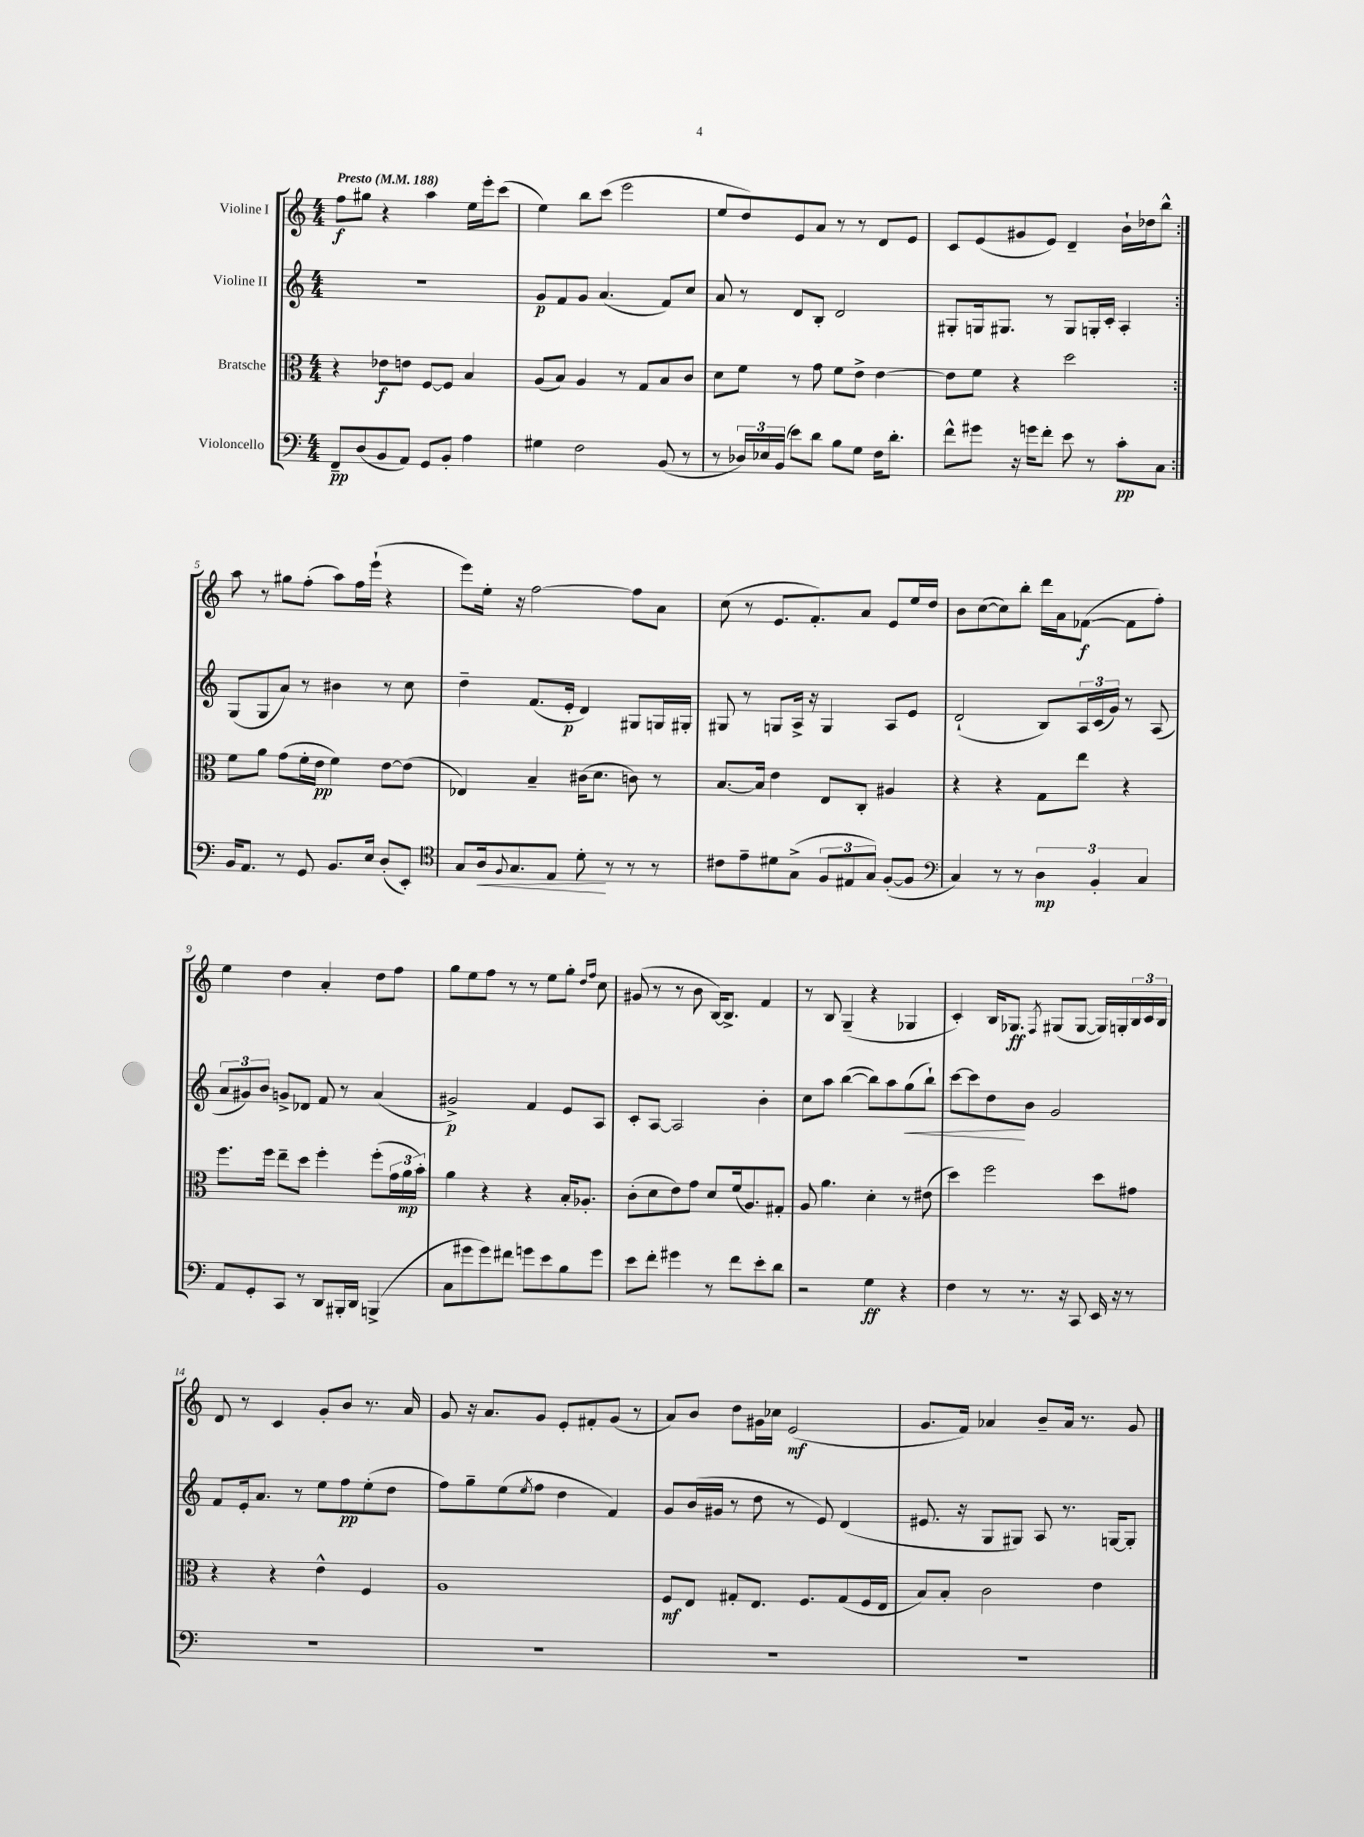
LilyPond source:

<<
\new StaffGroup <<
\new Staff = "s0" \with { instrumentName = "Violine I" } {
    \clef treble \key c \major \numericTimeSignature \time 4/4 \tempo "Presto" 4 = 188
    \repeat volta 2 { f''8\f gis''8 r4 a''4 e''16 e'''16-. c'''8( |
    e''4) b''8 c'''8( e'''2 |
    e''8 d''8) e'8 a'8 r8 r8 d'8 e'8 |
    c'8 e'8( gis'8 e'8) d'4-- b'16-! des''16 b''8-^ | }
    a''8 r8 gis''8 f''8-.( a''8) f''16 e'''16-!( r4 |
    e'''8) e''16-. r16 f''2~ f''8 a'8 |
    c''8( r8 e'8. f'8.-.) a'8 e'8 e''16 d''16 |
    b'8 c''8~( c''8) b''8-. d'''16 a'16 fes'8~\f( fes'8 f''8-.) |
    e''4 d''4 a'4-. d''8 f''8 |
    g''8 e''8 f''8 r8 r8 e''8 g''8-. \grace { d''16 f''16 } c''8 |
    gis'8( r8 r8 b'8 b16~) b8.-> f'4 |
    r8 b8 g4--( r4 ges4 |
    c'4-.) b16 ges8.\ff \acciaccatura { f8 } gis8( gis8~ gis16) g16-. \tuplet 3/2 { b16 c'16 b16 } |
    d'8 r8 c'4 g'8-. b'8 r8. a'16 |
    g'8 r16 a'8. g'8 e'8-. fis'8-. g'8( r8 |
    a'8) b'8 d''8 gis'16 ces''16 e'2\mf( |
    g'8. f'16) aes'4 b'8-- aes'16 r8. g'8 \bar "|." |
}
\new Staff = "s1" \with { instrumentName = "Violine II" } {
    \clef treble \key c \major \numericTimeSignature \time 4/4
    \repeat volta 2 { R1 |
    g'8\p f'8 g'8 a'4.( f'8) c''8 |
    a'8 r8 d'8 b8-. d'2 |
    gis8-. g16 gis8. r8 gis8 g16-. c'16-. a4-. | }
    g8( g8 a'8) r8 bis'4 r8 c''8 |
    d''4-- f'8.( e'16-.\p d'4) gis8 g16 gis16-. |
    gis8 r8 g8 a16-> r16 g4 a8 e'8 |
    d'2-!( b8) \tuplet 3/2 { a16 c'16( g'16) } r8 a8( |
    \tuplet 3/2 { a'8 gis'8) b'8 } g'8-> des'8 f'8 r8 a'4( |
    gis'2->\p) f'4 e'8 a8 |
    c'8-. a8~ a2 b'4-. |
    c''8 a''8 b''4~( b''8) a''8 g''8\<( b''8-!) |
    c'''8~ c'''8 d''8\! b'8 g'2 |
    f'8 e'16-. a'8. r8 e''8 f''8\pp e''8-.( d''8 |
    f''8) g''8-- e''8( \acciaccatura { e''8 } f''8 d''4 f'4) |
    g'8 b'16( gis'16 r8 d''8 r8 e'8) d'4( |
    eis'8. r16 g8 gis8) a8 r8. g16~ g8-. \bar "|." |
}
\new Staff = "s2" \with { instrumentName = "Bratsche" } {
    \clef alto \key c \major \numericTimeSignature \time 4/4
    \repeat volta 2 { r4 ees'8\f e'8 f8~ f8 b4 |
    a8( b8) a4 r8 g8 b8 c'8 |
    d'8 f'8 r8 g'8 f'8 e'8-> e'4~ |
    e'8 f'8 r4 d''2 | }
    f'8 a'8 g'8( f'16-. e'16\pp f'4) e'8~ e'8( |
    ees4) b4-- cis'16( d'8. c'8) r8 |
    b8.~ b16 e'4 e8 c8-. ais4 |
    r4 r4 g8 e''8 r4 |
    f''8. f''16 e''8-- d''8 f''4-. f''8-.( \tuplet 3/2 { g'16 a'16\mp b'16-.) } |
    a'4 r4 r4 b16-. aes8.-. |
    c'8-.( d'8 e'8) g'8 d'8 f'16( a8.) gis8-. |
    a8 a'4. d'4-. r8 eis'8( |
    d''4) f''2 d''8 gis'8 |
    r4 r4 e'4-^ f4 |
    a1 |
    f8\mf e8 gis8-. e8. f8. gis8( f16 e16 |
    b8) b8-. c'2 e'4 \bar "|." |
}
\new Staff = "s3" \with { instrumentName = "Violoncello" } {
    \clef bass \key c \major \numericTimeSignature \time 4/4
    \repeat volta 2 { f,8--\pp d8( b,8 a,8) g,8 b,8-. a4 |
    gis4 f2 b,8( r8 |
    r8 \tuplet 3/2 { des16) ees16 b,16( } e'8) d'8 b8 g8 f16 d'8.-. |
    f'8-^ gis'8 r16 g'16 f'8-. e'8 r8 c'8-.\pp c8 | }
    b,16 a,8. r8 g,8 b,8. e16 d8-.( e,8-.) |
    \clef tenor g8 a16\< \appoggiatura { f8 } g8. e8 d'8-.\! r8 r8 r8 |
    cis'8 e'8-- dis'8 g8->( \tuplet 3/2 { f8 eis8 g8) } f8~-.( f8 |
    \clef bass c4) r8 r8 \tuplet 3/2 { d4\mp b,4-. c4 } |
    a,8 g,8-. c,8 r8 d,8 bis,,16-. d,16 b,,4->( |
    c8 gis'8 gis'8) fis'8 g'8 e'8 b8 g'8 |
    e'8 f'8-. gis'4 r8 f'8 e'8-. d'8 |
    r2 g4\ff r4 |
    f4 r8 r8. r16 c,8 e,16 r16 r8 |
    R1 |
    R1 |
    R1 |
    R1 \bar "|." |
}
>>
>>
